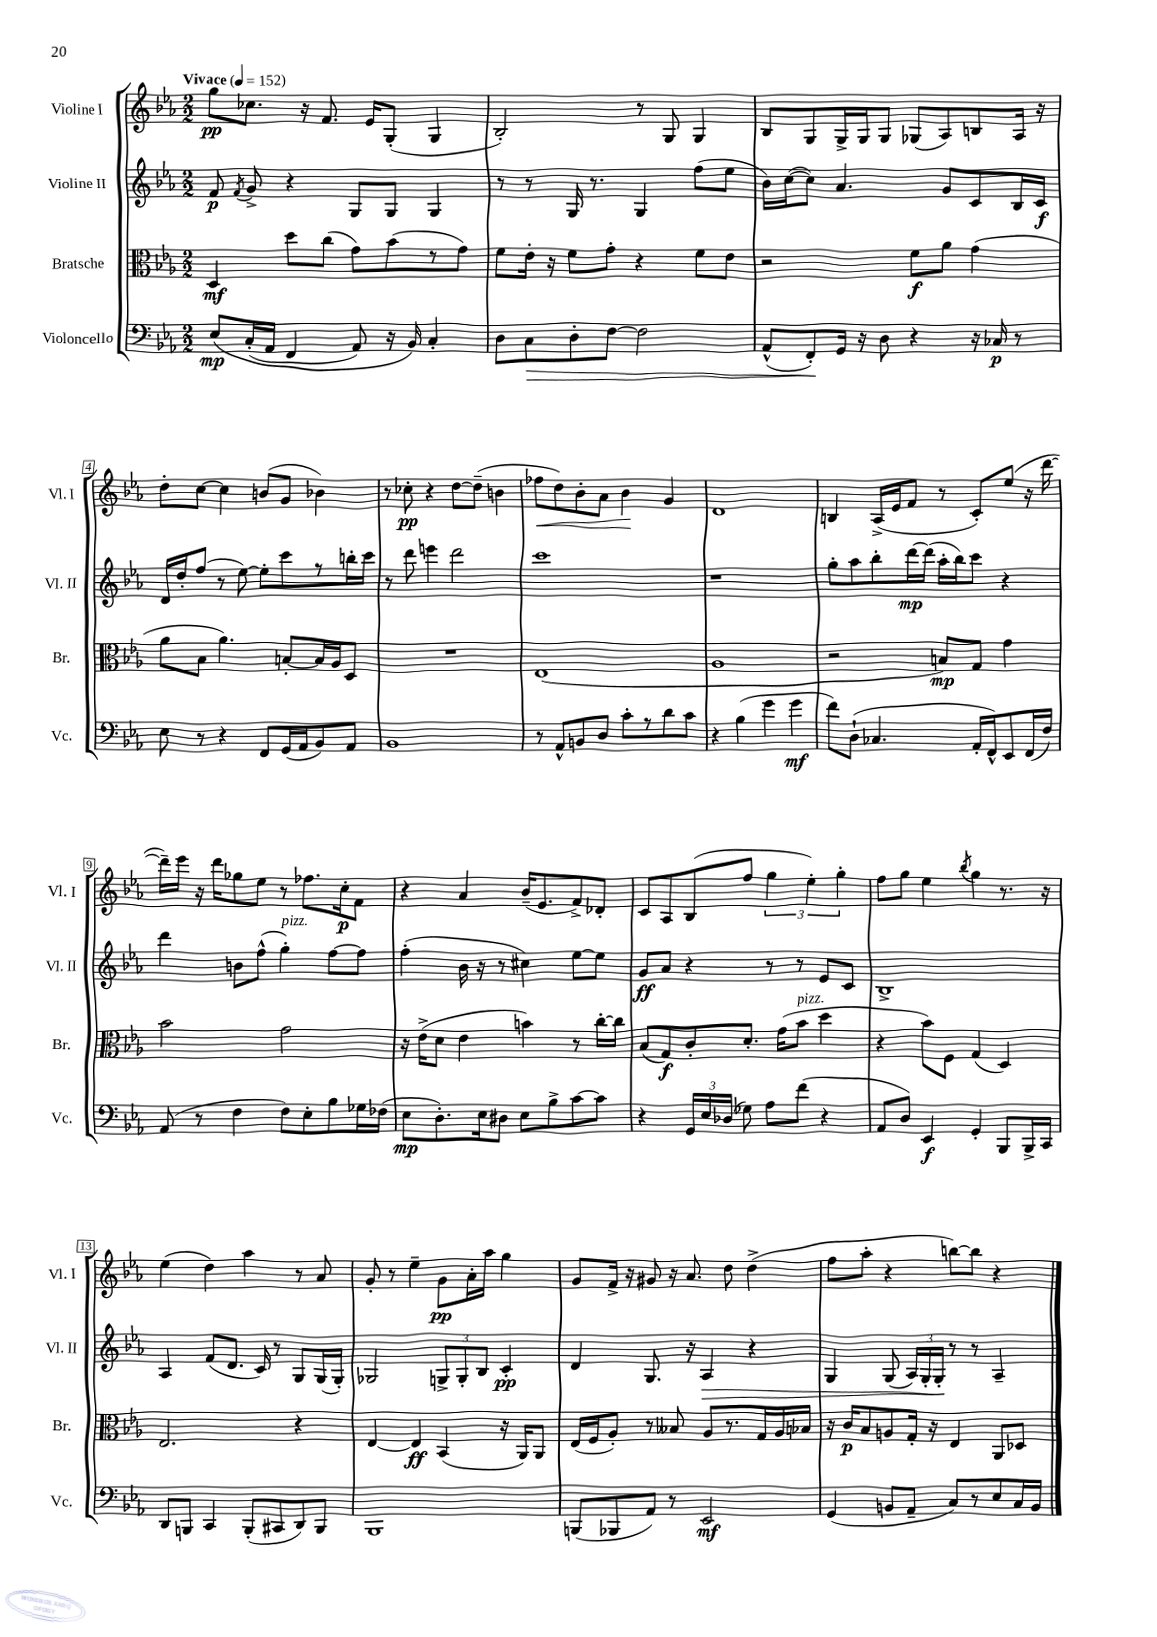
<<
\new StaffGroup <<
\new Staff = "s0" \with { instrumentName = "Violine I" shortInstrumentName = "Vl. I" } {
    \clef treble \key ees \major \numericTimeSignature \time 2/2 \tempo "Vivace" 4 = 152
    \autoBeamOff g''8[\pp ces''8.] r16 f'8. ees'16[ g8]-.( g4 |
    bes2-.) r8 g8 g4 |
    bes8[ g8 g16-> g16 g8] ges8[( aes8) b8 aes16] r16 |
    d''8[-. c''8]~ c''4 b'8[( g'8] bes'4) |
    r8 ces''8-.\pp r4 d''8[~ d''8]--( b'4 |
    fes''8[\< d''8) bes'8-. aes'8] bes'4\! g'4 |
    d'1 |
    b4 aes16[->( ees'16 f'8] r8 c'8[-.) ees''8]( r16 d'''16~ |
    d'''16[--) ees'''16] r16 d'''16[ ges''8 ees''8] r8 fes''8.[ c''16-.\p f'8] |
    r4 aes'4 bes'16[--( ees'8. f'8->) des'8]-. |
    c'8[ aes8 bes8( f''8] \tuplet 3/2 { g''4 ees''4-.) g''4-. } |
    f''8[ g''8] ees''4 \acciaccatura { bes''8 } g''4 r8. r16 |
    ees''4( d''4) aes''4 r8 aes'8 |
    g'8-. r8 ees''4-- g'8[\pp aes'16-. aes''16] g''4 |
    g'8[ f'16]-> r16 gis'8 r16 aes'8. d''8 d''4->( |
    f''8[ aes''8]-. r4 b''8[~) b''8] r4 \bar "|." |
}
\new Staff = "s1" \with { instrumentName = "Violine II" shortInstrumentName = "Vl. II" } {
    \clef treble \key ees \major \numericTimeSignature \time 2/2
    \autoBeamOff f'8\p \acciaccatura { f'8 } g'8-> r4 g8[ g8] g4 |
    r8 r8 g16 r8. g4 f''8[( ees''8] |
    bes'16[) c''16~( c''8]) aes'4. g'8[ c'8 bes16 c'16]\f |
    d'16[ d''16-. f''8]( r8 ees''8~) ees''8[-. c'''8 r8 b''16-. c'''16] |
    r8 d'''8 e'''4 d'''2 |
    c'''1 |
    r1 |
    g''8[-. aes''8 bes''8-. d'''16~\mp d'''16]( aes''16[-. bes''16) c'''8] r4 |
    d'''4 b'8[ f''8]-^( g''4-.^\markup { \italic "pizz." }) f''8[~ f''8] |
    f''4-.( bes'16 r16 r8 cis''4) ees''8[~ ees''8] |
    g'8[\ff aes'8] r4 r8 r8 ees'8[ c'8] |
    bes1-> |
    aes4 f'8[( d'8.] c'16) r8 g8[ g16( g16]-.) |
    ges2 \tuplet 3/2 { g8[-> g8-. bes8] } c'4-.\pp |
    d'4 g8. r16 aes4\> r4 |
    g4 g8( \tuplet 3/2 { aes16[) g16-. g16]-.\! } r8 r8 aes4-- \bar "|." |
}
\new Staff = "s2" \with { instrumentName = "Bratsche" shortInstrumentName = "Br." } {
    \clef alto \key ees \major \numericTimeSignature \time 2/2
    \autoBeamOff d4\mf d''8[ c''8]( g'8[) bes'8( r8 g'8]) |
    f'8[ ees'16]-. r16 f'8[ g'8]-. r4 f'8[ ees'8] |
    r2 f'8[\f aes'8] g'4( |
    aes'8[ bes8] aes'4.) b8[~-. b16 aes16 d8] |
    R1 |
    ees1( |
    aes1 |
    r2 b8[\mp) g8] g'4 |
    bes'2 g'2 |
    r16 ees'16[->( d'8] ees'4 b'4) r8 c''16[~-. c''16] |
    bes8[( g8\f) c'8-. d'8.]-. g'16[( bes'8]^\markup { \italic "pizz." } d''4 |
    r4 bes'8[) f8] g4( d4) |
    ees2. r4 |
    ees4~ ees4\ff bes,4( r16 aes,16[) aes,8] |
    ees16[( f16 aes8]-.) r8 beses8 aes8[ r8. g16 aes16 bes16] |
    r16 c'16[\p bes8 a8 g16]-. r16 ees4 aes,8[ des8] \bar "|." |
}
\new Staff = "s3" \with { instrumentName = "Violoncello" shortInstrumentName = "Vc." } {
    \clef bass \key ees \major \numericTimeSignature \time 2/2
    \autoBeamOff ees8[\mp\( c16-.( aes,16] f,4 aes,8) r16 bes,16\) c4-. |
    d8[ c8\> d8-. f8]~ f2 |
    aes,8[-^( f,8-.\!) g,16] r16 d8 r4 r16 ces16\p r8 |
    ees8 r8 r4 f,8[ g,16( aes,16 bes,8) aes,8] |
    bes,1 |
    r8 aes,8[-^ b,8 d8] c'8[-. r8 d'8 c'8] |
    r4 bes4( g'4 g'4\mf |
    f'8[) d8]-!( ces4. aes,16[-. f,16-^) ees,8 f,16( f16]) |
    aes,8( r8 f4 f8[) ees8-. bes8 ges16 fes16]( |
    ees8[\mp d8.-.) ees16 dis8] ees8[ bes8-> c'8~ c'8] |
    r4 \tuplet 3/2 { g,16[ ees16 des16]( } ges8) aes8[ f'8]( r4 |
    aes,8[ d8]) ees,4\f g,4-. bes,,8[ bes,,16-> c,16] |
    d,8[ b,,8] c,4 b,,8[-.( cis,8 d,8) b,,8] |
    bes,,1 |
    b,,8[( bes,,8 aes,8]) r8 ees,2\mf |
    g,4( b,8[ aes,8]-- c8[) r8 ees8 c16 b,16] \bar "|." |
}
>>
>>
\layout { \context { \Score \override BarNumber.stencil = #(make-stencil-boxer 0.1 0.3 ly:text-interface::print) } }
